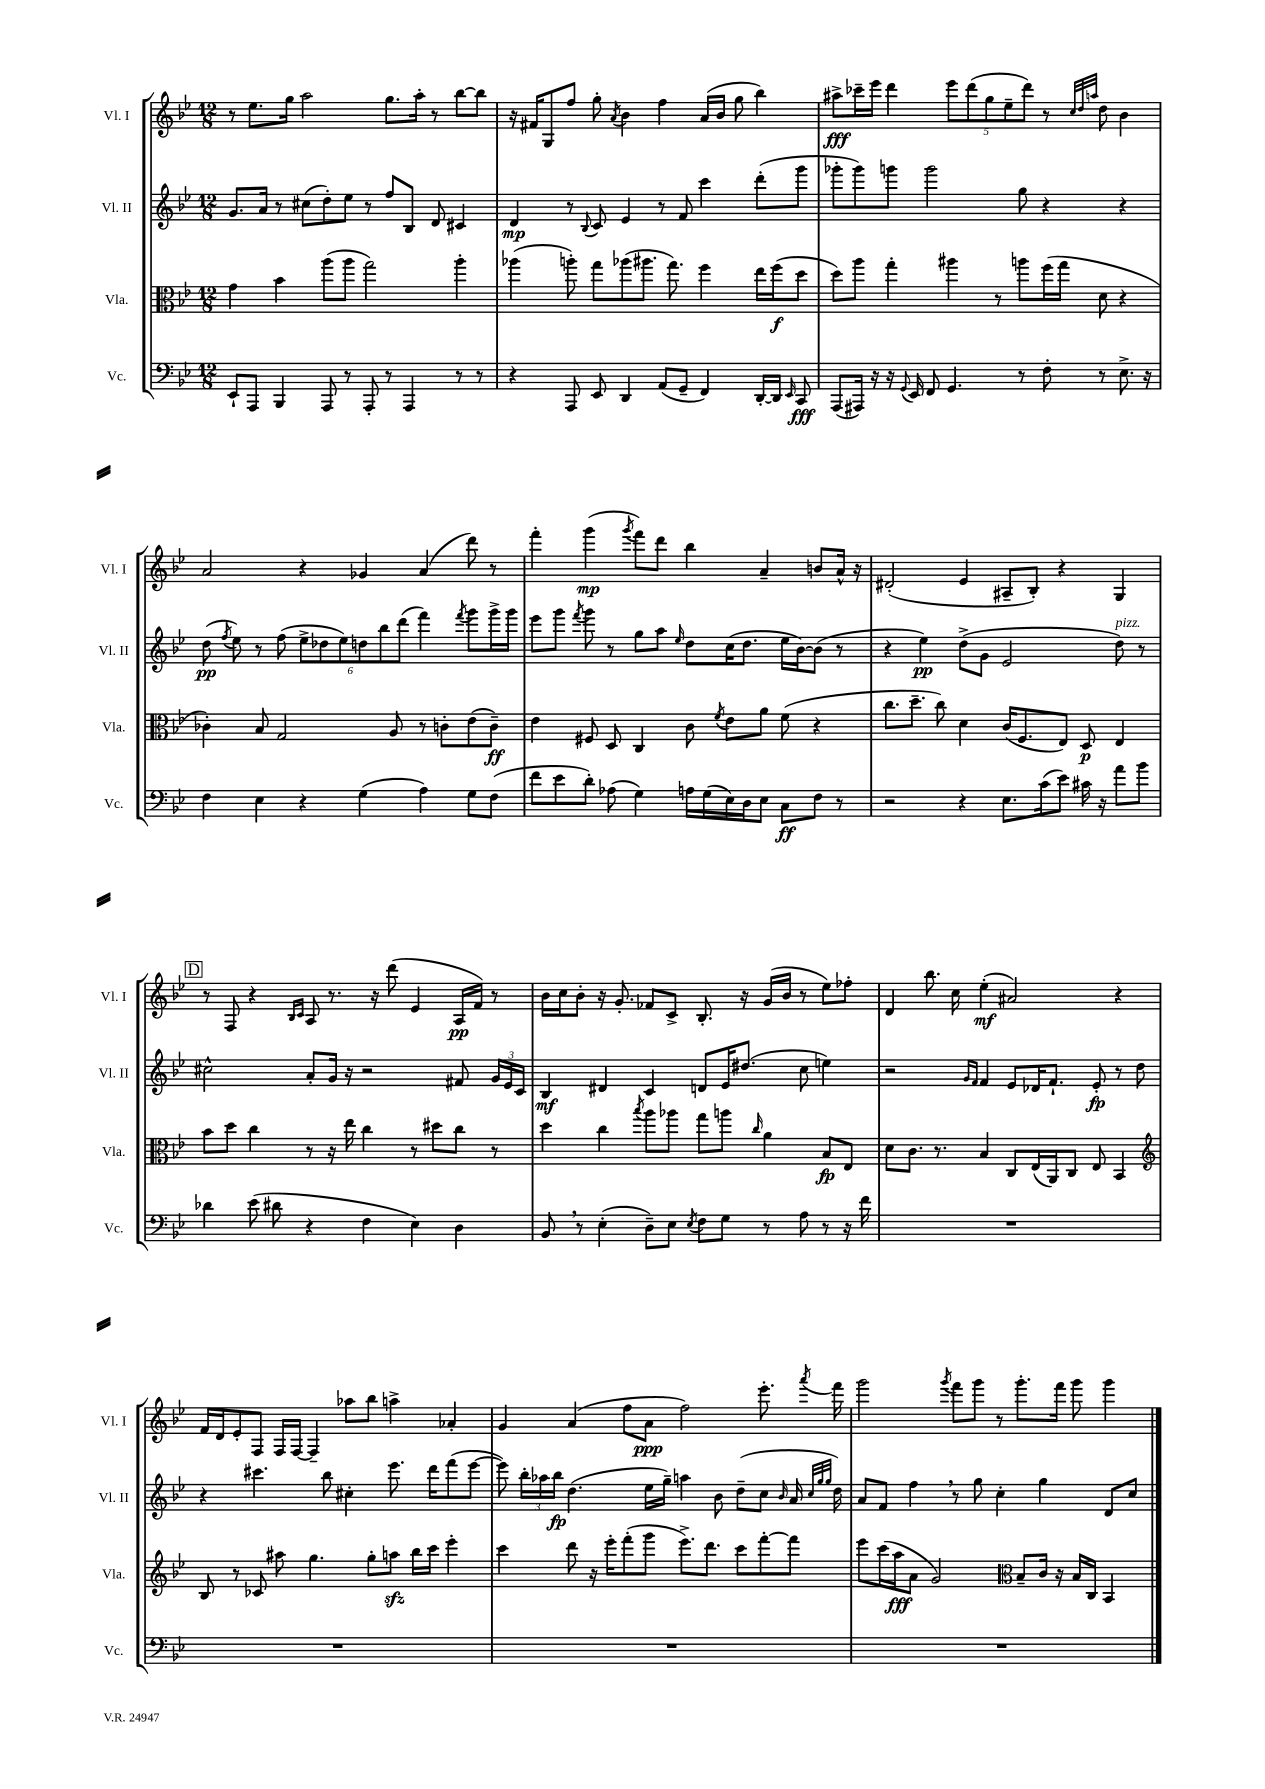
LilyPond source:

<<
\new StaffGroup <<
\new Staff = "s0" \with { instrumentName = "Vl. I" shortInstrumentName = "Vl. I" } {
    \clef treble \key bes \major \numericTimeSignature \time 12/8
    \autoBeamOff r8 ees''8.[ g''16] a''2 g''8.[ a''16]-. r8 bes''8[~ bes''8] |
    r16 fis'16[ g8 f''8] g''8-. \acciaccatura { a'8 } bes'4 f''4 a'16[( bes'16] g''8 bes''4) |
    ais''8[->\fff ces'''16-- ees'''16] d'''4 \tuplet 5/4 { ees'''8[ d'''8( g''8 ees''8-- d'''8]) } r8 \grace { c''32[ d''32 a''32] } d''8 bes'4 |
    a'2 r4 ges'4 a'4( d'''8) r8 |
    f'''4-. g'''4\mp( \acciaccatura { g'''8 } f'''8[) d'''8] bes''4 a'4-- b'8[ a'16]-^ r16 |
    dis'2-.( ees'4 ais8[-- bes8]-.) r4 g4 |
    \mark \markup { \box "D" } r8 f8 r4 \grace { bes16[ c'16] } a8 r8. r16 d'''8( ees'4 a16[\pp f'16]) r8 |
    bes'16[ c''16 bes'8]-. r16 g'8.-. fes'8[ c'8]-> bes8.-. r16 g'16[( bes'16] r8 ees''8[) fes''8]-. |
    d'4 bes''8. c''16 ees''4-.\mf( ais'2) r4 |
    f'16[ d'16 ees'8-. f8] f16[ f16]~ f4-- aes''8[ bes''8] a''4-> aes'4-. |
    g'4 a'4( f''8[ a'8]\ppp f''2) ees'''8.-. \acciaccatura { a'''8 } f'''16 |
    g'''2 \acciaccatura { g'''8 } f'''8[ g'''8] r8 g'''8.[-. f'''16] g'''8 g'''4 \bar "|." |
}
\new Staff = "s1" \with { instrumentName = "Vl. II" shortInstrumentName = "Vl. II" } {
    \clef treble \key bes \major \numericTimeSignature \time 12/8
    \autoBeamOff g'8.[ a'16] r8 cis''8[( d''8-.) ees''8] r8 f''8[ bes8] d'8 cis'4 |
    d'4\mp r8 \appoggiatura { bes8 } c'8 ees'4 r8 f'8 c'''4 d'''8[-.( g'''8] |
    ges'''8[-. ges'''8) g'''8] g'''2 g''8 r4 r4 |
    d''8\pp( \acciaccatura { f''8 } ees''8) r8 f''8( \tuplet 6/4 { ees''8[-> des''8 ees''8) d''8 bes''8 d'''8]( } f'''4) \acciaccatura { f'''8 } g'''8[ g'''16-> g'''16] |
    ees'''8[ g'''8] \acciaccatura { f'''8 } g'''8 r8 g''8[ a''8] \grace { ees''16 } d''8[ c''16( d''8.] ees''16[ bes'16~) bes'8]( r8 |
    r4 ees''4\pp) d''8[->( g'8] ees'2 d''8^\markup { \italic "pizz." }) r8 |
    \mark \markup { \box "D" } cis''2-^ a'8[-. g'16] r16 r2 fis'8 \tuplet 3/2 { g'16[ ees'16 c'16] } |
    bes4\mf dis'4 c'4 d'8[ ees'16 dis''8.]( c''8 e''4) |
    r2 \grace { g'16[ f'16] } f'4 ees'8[ des'16 f'8.]-! ees'8-.\fp r8 d''8 |
    r4 cis'''4. bes''8 cis''4-. ees'''8. d'''16[ f'''8( ees'''8]~ |
    ees'''8) \tuplet 3/2 { bes''16[-. aes''16 bes''16]\fp } d''4.( ees''16[ g''16]--) a''4 bes'8 d''8[--( c''8] \grace { bes'16 } a'16 \grace { c''32[ g''32 g''32] } d''16) |
    a'8[ f'8] f''4 \breathe r8 g''8 c''4-. g''4 d'8[ c''8] \bar "|." |
}
\new Staff = "s2" \with { instrumentName = "Vla." shortInstrumentName = "Vla." } {
    \clef alto \key bes \major \numericTimeSignature \time 12/8
    \autoBeamOff g'4 bes'4 a''8[( a''8] g''2) a''4-. |
    aes''4( a''8-.) g''8[ aes''8( ais''8.] g''8.) f''4 ees''16[ f''16\f( d''8] |
    d''8[) a''8] g''4-. ais''4 r8 a''8[ f''16( g''16] d'8 r4 |
    ces'4-.) bes8 g2 a8 r8 c'8[-. ees'8( c'8]--\ff) |
    ees'4 fis8 d8 c4 c'8 \acciaccatura { f'8 } ees'8[ a'8] f'8( r4 |
    c''8.[ d''8.]-- c''8) d'4 c'16[( f8. ees8]) d8\p ees4 |
    \mark \markup { \box "D" } bes'8[ d''8] c''4 r8 r16 ees''16 c''4 r8 dis''8[ c''8] r8 |
    d''4 c''4 \acciaccatura { bes''8 } a''8[ aes''8] g''8[ a''8] \grace { c''16 } a'4 bes8[\fp ees8] |
    d'8[ c'8.] r8. bes4 c8[ ees16( a,16) c8] ees8 bes,4 |
    \clef treble bes8 r8 ces'8 ais''8 g''4. g''8[-. a''8]\sfz bes''16[ c'''16] ees'''4-. |
    c'''4 d'''8 r16 ees'''16[-. f'''8-.( g'''8] ees'''8.[->) d'''8.] c'''8[ f'''8~-. f'''8] |
    ees'''8[ c'''16( a''16\fff a'8] g'2) \clef alto bes8[-- c'16] r16 bes16[ c16] bes,4 \bar "|." |
}
\new Staff = "s3" \with { instrumentName = "Vc." shortInstrumentName = "Vc." } {
    \clef bass \key bes \major \numericTimeSignature \time 12/8
    \autoBeamOff ees,8[-! a,,8] bes,,4 a,,8 r8 a,,8-. r8 a,,4 r8 r8 |
    r4 a,,8 ees,8 d,4 a,8[( g,8]-- f,4) d,16[~-. d,16] \grace { ees,16 } c,8\fff |
    a,,8[( ais,,16]) r16 r16 \appoggiatura { g,8 } ees,16 f,8 g,4. r8 f8-. r8 ees8.-> r16 |
    f4 ees4 r4 g4( a4) g8[ f8]( |
    f'8[ ees'8 d'8]-.) aes8( g4) a16[ g16( ees16) d16 ees8] c8[\ff f8] r8 |
    r2 r4 ees8.[ c'16( ees'8]) cis'16 r16 a'8[ bes'8] |
    \mark \markup { \box "D" } des'4 ees'8( dis'8 r4 f4 ees4) d4 |
    bes,8 \breathe r8 ees4-.( d8[--) ees8] \acciaccatura { ees8 } f8[ g8] r8 a8 r8 r16 f'16 |
    R1. |
    R1. |
    R1. |
    R1. \bar "|." |
}
>>
>>
\layout { \context { \Score \remove "Bar_number_engraver" } }
